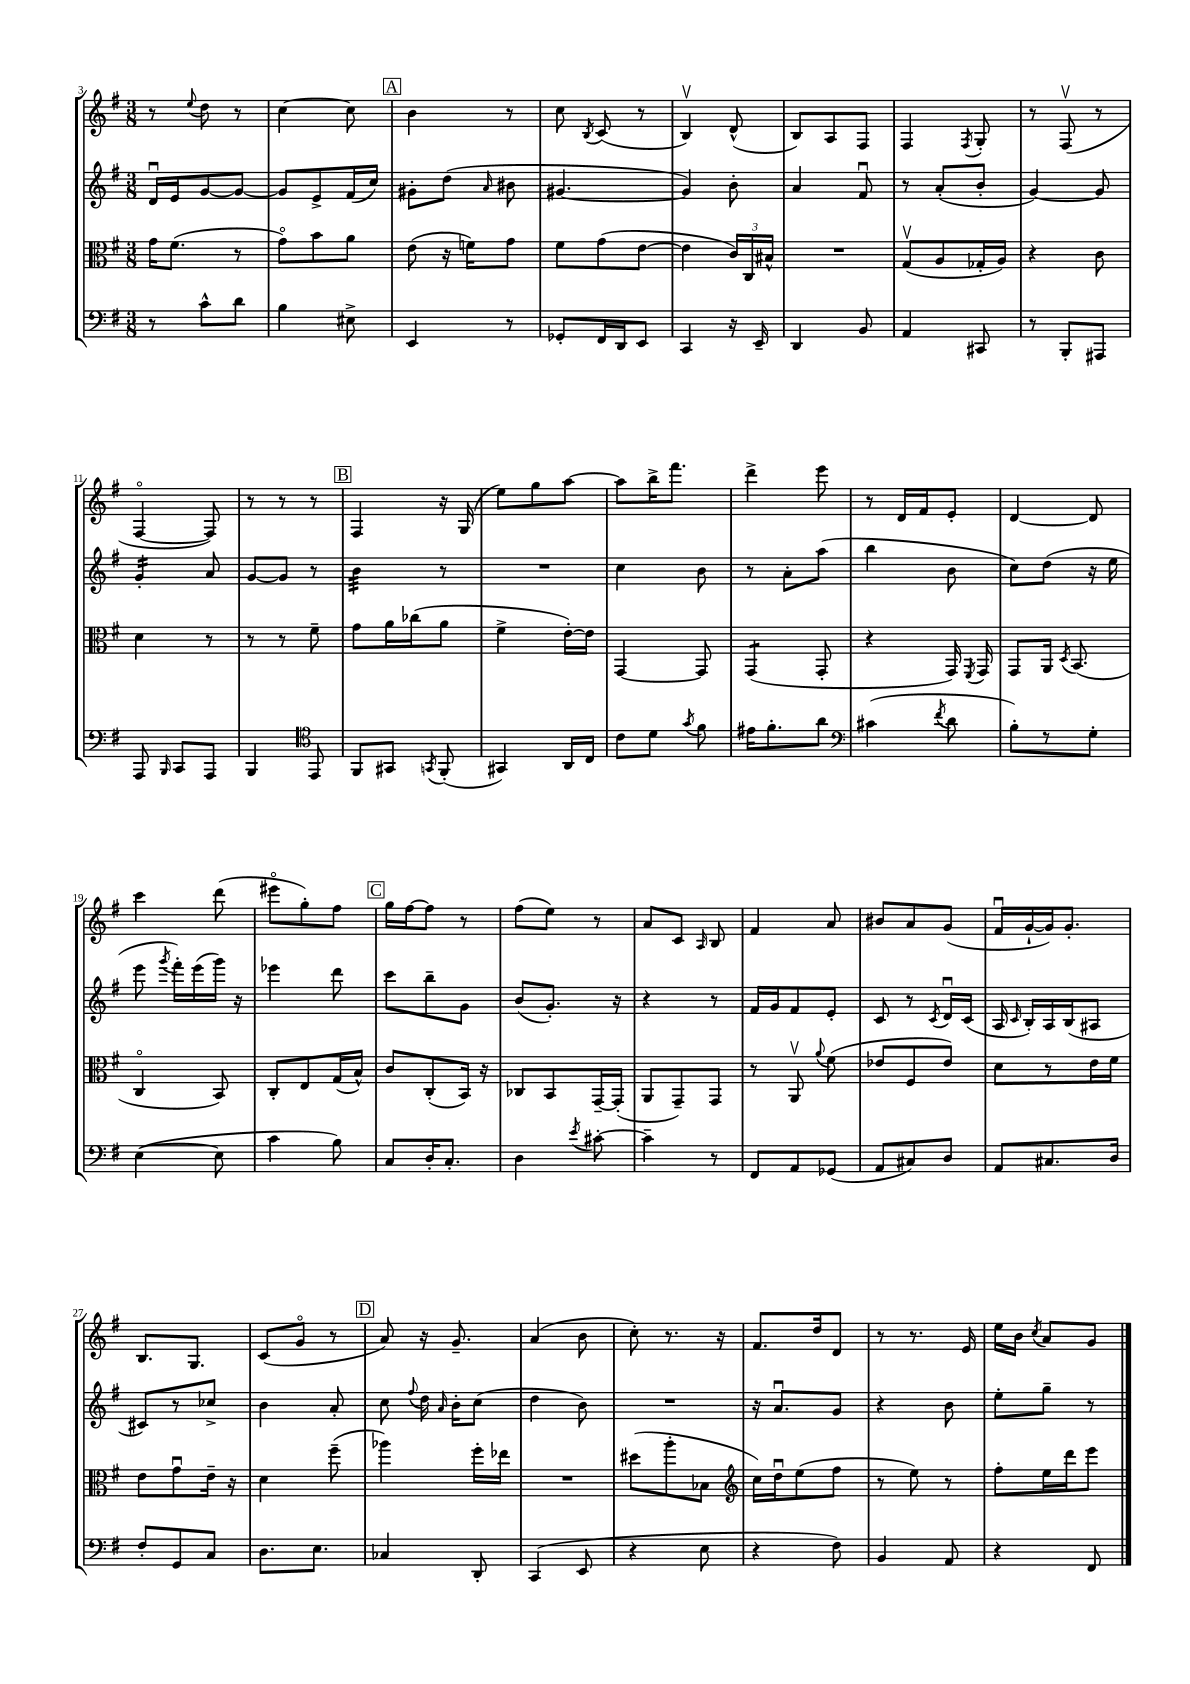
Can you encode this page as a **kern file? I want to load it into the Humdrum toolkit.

**kern	**kern	**kern	**kern
*staff4	*staff3	*staff2	*staff1
*clefF4	*clefC3	*clefG2	*clefG2
*k[f#]	*k[f#]	*k[f#]	*k[f#]
*M3/8	*M3/8	*M3/8	*M3/8
8r	16g	16du	8r
.	(8.f#	16e	.
.	.	.	8qqee
8c^^	.	[8g	8dd
8d	8r	8g_	8r
=	=	=	=
4B	8go)	8g]	[4cc
.	8b	8e^	.
8E#^	8a	(16f#	8cc]
.	.	16cc)	.
=	=	=	=
4EE	(8e	8g#'	4b
.	16r	(8dd	.
.	16f)	.	.
.	.	16qqa	.
8r	8g	8b#	8r
=	=	=	=
8GG-'	8f#	[4.g#	8cc
.	.	.	8qB
16FF#	(8g	.	(8c
16DD	.	.	.
8EE	[8e	.	8r
=	=	=	=
4CC	4e]	4g#])	4Bv)
16r	24c)	8b'	(8d^^
.	24C	.	.
16EE~	.	.	.
.	24B#^^	.	.
=	=	=	=
4DD	4.r	4a	8B)
.	.	.	8A
8BB	.	8f#u	8F#
=	=	=	=
4AA	(8Gv	8r	4F#
.	8A	(8a'	.
.	.	.	8qF#
8CC#	16G-'	8b'	8G'
.	16A)	.	.
=	=	=	=
8r	4r	[4g)	8r
8BBB'	.	.	(8F#v
8AAA#	8c	8g]	8r
=	=	=	=
8AAA	4d	4g'	[4F#o
16qqBBB	.	.	.
8CC	.	.	.
8AAA	8r	8a	8F#])
=	=	=	=
4BBB	8r	[8g	8r
.	8r	8g]	8r
*clefC4	*	*	*
8EE	8f#~	8r	8r
=	=	=	=
8FF#	8g	4b	4F#
8GG#	16a	.	.
.	(16cc-	.	.
8qGG	.	.	.
(8FF#'	8a	8r	16r
.	.	.	(16G
=	=	=	=
4GG#)	4f#^	4.r	8ee)
.	.	.	8gg
16AA	[16e')	.	[8aa
16C	16e]	.	.
=	=	=	=
8c	[4GG	4cc	8aa]
8d	.	.	16bb^
.	.	.	8.fff#
8qg	.	.	.
8f#	8GG]	8b	.
=	=	=	=
16e#	(4GG	8r	4ddd^
8.f#'	.	.	.
.	.	8a'	.
8a	8GG'	(8aa	8eee
=	=	=	=
*clefF4	*	*	*
(4c#	4r	4bb	8r
.	.	.	16d
.	.	.	16f#
8qf#	.	.	.
8d	16GG)	8b	8e'
.	8qFF#	.	.
.	16GG	.	.
=	=	=	=
8B')	8GG	8cc)	[4d
8r	16AA	(8dd	.
.	8qD	.	.
.	(8.BB	.	.
8G'	.	16r	8d]
.	.	16ee	.
=	=	=	=
([4E	4Co	8eee	4ccc
.	.	8qggg	.
.	.	16fff#')	.
.	.	(16eee	.
8E]	8BB)	16ggg)	(8ddd
.	.	16r	.
=	=	=	=
4c	8C'	4eee-	8eee#o
.	8E	.	8gg')
8B)	(16G	8ddd	8ff#
.	16B^^)	.	.
=	=	=	=
8C	8c	8ccc	16gg
.	.	.	[16ff#
16D'	(8C'	8bb~	8ff#]
8.C'	.	.	.
.	16BB)	8g	8r
.	16r	.	.
=	=	=	=
4D	8C-	(8b	(8ff#
.	8BB	8.g')	8ee)
8qe	.	.	.
[8c#'	[16GG~	.	8r
.	(16GG']	16r	.
=	=	=	=
4c#~]	8AA	4r	8a
.	8GG~)	.	8c
.	.	.	16qqA
8r	8GG	8r	8B
=	=	=	=
8FF#	8r	16f#	4f#
.	.	16g	.
8AA	8AAv	8f#	.
.	8qqa	.	.
(8GG-	(8f#	8e'	8a
=	=	=	=
8AA	8e-	8c	8b#
8C#)	8F#	8r	8a
.	.	8qc	.
8D	8e-)	16du	(8g
.	.	(16c	.
=	=	=	=
8AA	8d	16A	16f#u
.	.	16qqc	.
.	.	16B')	[16g`
8.C#	8r	16A	16g])
.	.	(16B	8.g'
.	16e	8A#	.
16D	16f#	.	.
=	=	=	=
8F#'	8e	8c#)	8.B
8GG	8gu	8r	.
.	.	.	8.G
8C	16e~	8cc-^	.
.	16r	.	.
=	=	=	=
8.D	4d	4b	(8c
.	.	.	8go
8.E	.	.	.
.	(8ff#~	8a'	8r
=	=	=	=
4C-	4aa-)	8cc	8a)
.	.	8qqff#	.
.	.	16dd	16r
.	.	16qqa	.
.	.	16b'	8.g~
8DD'	16ff#'	(8cc	.
.	16ee-	.	.
=	=	=	=
(4CC	4.r	4dd	(4a
8EE	.	8b)	8b
=	=	=	=
4r	(8dd#	4.r	8cc')
.	8aa'	.	8.r
8E	8B-	.	.
.	.	.	16r
=	=	=	=
*	*clefG2	*	*
4r	16cc)	16r	8.f#
.	16ddu	8.au	.
.	(8ee	.	.
.	.	.	16dd
8F#)	8ff#	8g	8d
=	=	=	=
4BB	8r	4r	8r
.	8ee)	.	8.r
8AA	8r	8b	.
.	.	.	16e
=	=	=	=
4r	8ff#'	8ee'	16ee
.	.	.	16b
.	.	.	8qcc
.	16ee	8gg~	8a
.	16ddd	.	.
8FF#	8eee	8r	8g
==	==	==	==
*-	*-	*-	*-
